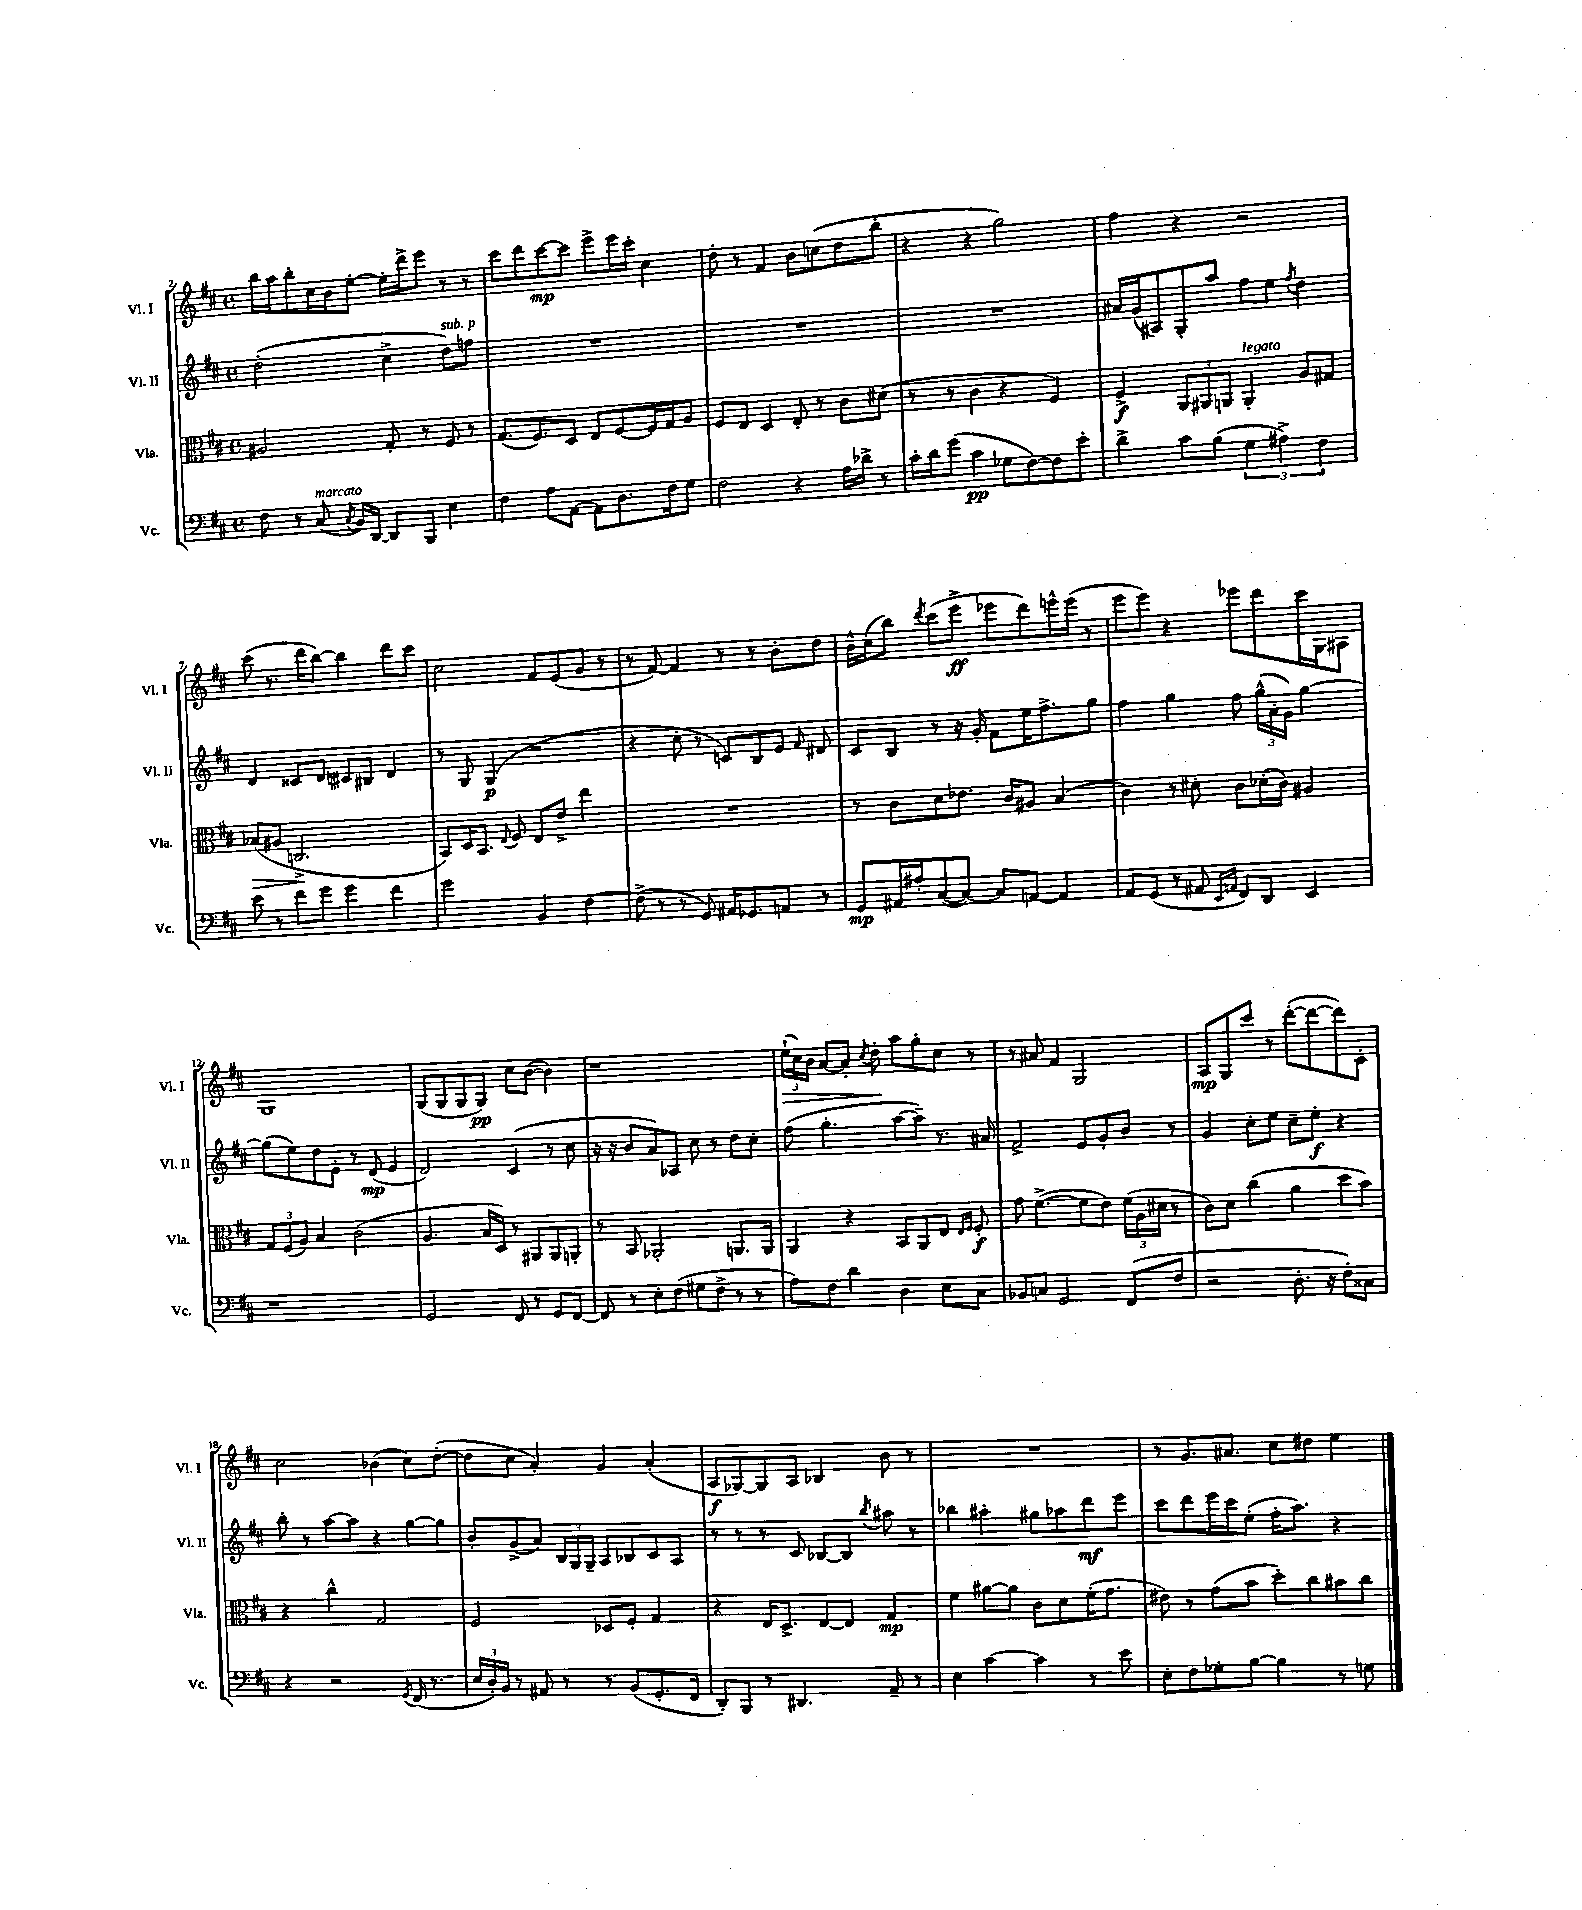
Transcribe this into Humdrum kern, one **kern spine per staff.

**kern	**dynam	**kern	**dynam	**kern	**dynam	**kern	**dynam
*part4	*part4	*part3	*part3	*part2	*part2	*part1	*part1
*staff4	*staff4	*staff3	*staff3	*staff2	*staff2	*staff1	*staff1
*I"Vc.	*	*I"Vla.	*	*I"Vl. II	*	*I"Vl. I	*
*I'Vc.	*	*I'Vla.	*	*I'Vl. II	*	*I'Vl. I	*
*clefF4	*	*clefC3	*	*clefG2	*	*clefG2	*
*k[f#c#]	*	*k[f#c#]	*	*k[f#c#]	*	*k[f#c#]	*
*M4/4	*	*M4/4	*	*M4/4	*	*M4/4	*
*met(c)	*	*met(c)	*	*met(c)	*	*met(c)	*
=2	=2	=2	=2	=2	=2	=2	=2
8F#\	.	2A#X/	.	(2dd'\	.	16bb\LL	.
.	.	.	.	.	.	16aa\J	.
8r	.	.	.	.	.	8bb'\	.
!LO:TX:a:i:t=marcato	!	!	!	!	!	!	!
(8C#/	.	.	.	.	.	16cc#\L	.
.	.	.	.	.	.	16b\J	.
8qC#/	.	.	.	.	.	.	.
16BB/LL)	.	.	.	.	.	[8ee'\J	.
[16DD/JJ	.	.	.	.	.	.	.
8DD/L]	.	8G'/	.	4cc#^\	.	16ee'\LL]	.
.	.	.	.	.	.	16ddd^\J	.
8BBB/J	.	8r	.	.	.	8eee\J	.
!	!	!	!	!LO:TX:a:i:t=sub. p	!	!	!
4E\	.	8F#/	.	8dd\L)	.	8r	.
.	.	8r	.	8ffn\J	.	8r	.
=3	=3	=3	=3	=3	=3	=3	=3
4F#\	.	(8.G/L	.	1r	.	8ccc#\L	.
.	.	.	.	.	.	8ddd\	.
.	.	8.F#/)	.	.	.	.	.
8A\L	.	.	.	.	.	[8ccc#\	mp
[8AA\J	.	8D/J	.	.	.	8ccc#\J]	.
8AA\L]	.	8E/L	.	.	.	8eee^\L	.
8.D\	.	[8F#/	.	.	.	16eee\L	.
.	.	.	.	.	.	16ccc#'\JJ	.
.	.	16F#/L]	.	.	.	4cc#\	.
16F#\k	.	16G/J	.	.	.	.	.
8G\J	.	8A/J	.	.	.	.	.
=4	=4	=4	=4	=4	=4	=4	=4
2F#\	.	8F#/L	.	1r	.	8dd'\	.
.	.	8E/J	.	.	.	8r	.
.	.	4D/	.	.	.	4f#/	.
4r	.	8E'/	.	.	.	8b\L	.
.	.	8r	.	.	.	(8ccn\	.
16A\LL	.	8c#\L	.	.	.	8dd\	.
16d-X^\JJ	.	.	.	.	.	.	.
8r	.	(8d#X\J	.	.	.	8bb'\J	.
=5	=5	=5	=5	=5	=5	=5	=5
16c#'\LL	.	8r	.	1r	.	4r	.
16d\J	.	.	.	.	.	.	.
(8g\J	.	8r	.	.	.	.	.
4c#\	pp	4c#\	.	.	.	4r	.
8G-X\L	.	4r	.	.	.	2gg\)	.
[8F#\)	.	.	.	.	.	.	.
8F#\]	.	4F#/)	.	.	.	.	.
8e'\J	.	.	.	.	.	.	.
=6	=6	=6	=6	=6	=6	=6	=6
4d^\	.	4F#^/	f	16a#X/LL	.	4ff#\	.
.	.	.	.	(16g/J	.	.	.
.	.	.	.	8A#X/)	.	.	.
8c#\L	.	12AA/L	.	8G'/	.	4r	.
.	.	12AA#X/	.	.	.	.	.
(8B\J	.	.	.	8aa/J	.	.	.
.	.	12AAn/J	.	.	.	.	.
!	!	!LO:TX:a:i:t=legato	!	!	!	!	!
6G\	.	4AA'/	.	8ff#\L	.	2r	.
.	.	.	.	8ee\J	.	.	.
6A#X^\)	.	.	.	.	.	.	.
.	.	.	.	8qff#/	.	.	.
.	.	8A/L	.	4dd\	.	.	.
6F#\	.	.	.	.	.	.	.
.	.	8G#X/J	.	.	.	.	.
!!LO:LB:g=z
=7	=7	=7	=7	=7	=7	=7	=7
!	!	!	!LO:HP:b	!	!	!	!
8e\	.	(8B-X/L	>	4d/	.	(8ccc#\	.
8r	.	8A#X/J	.	.	.	8.r	.
8f#\L	.	2.Cn^/	.	8c##X/L	.	.	.
.	.	.	.	.	.	16ddd\KL	.
8g\J	.	.	.	8d/J	.	[8bb\J)	.
4g\	.	.	.	8c#X/L	.	4bb\]	.
.	.	.	.	8B#X/J	.	.	.
4f#\	.	.	.	4d/	.	8ddd\L	.
.	.	.	.	.	.	8ccc#\J	.
.	.	.	]	.	.	.	.
=8	=8	=8	=8	=8	=8	=8	=8
2g\	.	8BB/L)	.	8r	.	2cc#\	.
.	.	16D/K	.	8G/	.	.	.
.	.	8.BB/J	.	.	.	.	.
.	.	.	.	(4G/	p	.	.
.	.	8qqE/	.	.	.	.	.
.	.	8F#/	.	.	.	.	.
4BB/	.	8E/L	.	2r	.	8f#/L	.
.	.	8e^/J	.	.	.	(8e/	.
[4F#\	.	4ee\	.	.	.	8g/J	.
.	.	.	.	.	.	8r	.
=9	=9	=9	=9	=9	=9	=9	=9
(8F#^\]	.	1r	.	4r	.	8r	.
8r	.	.	.	.	.	[8f#/)	.
8r	.	.	.	8cc#'\	.	4f#/]	.
8GG/)	.	.	.	8r	.	.	.
16AA#X/KL	.	.	.	8cn/L)	.	8r	.
8.GG-X/	.	.	.	.	.	.	.
.	.	.	.	8B/	.	8r	.
8AAn/J	.	.	.	8e/J	.	8b'\L	.
.	.	.	.	16qqf#/	.	.	.
8r	.	.	.	8d#X/	.	8dd\J	.
=10	=10	=10	=10	=10	=10	=10	=10
8GG/L	mp	8r	.	8c#/L	.	16b^^\LL	.
.	.	.	.	.	.	(16cc#\J	.
16AA#X/L	.	8c#\L	.	8B/J	.	8bb\J)	.
16A#X'/J	.	.	.	.	.	.	.
.	.	.	.	.	.	8qddd/	.
([8C#/	.	8d\	.	8r	.	(8ccc#\L	.
8C#/J_)	.	8.e-X\J	.	16r	.	8eee^\J	ff
.	.	.	.	16g'/	.	.	.
8C#/L]	.	.	.	8f#\L	.	8eee-X\L	.
.	.	16c#/KL	.	.	.	.	.
[8AAn/J	.	8A#X/J	.	16ee\K	.	8ddd\)	.
.	.	.	.	8.ff#^\	.	.	.
4AA/]	.	(4B/	.	.	.	16eeen^^\L	.
.	.	.	.	.	.	(16eee\JJ	.
.	.	.	.	8gg\J	.	8r	.
=11	=11	=11	=11	=11	=11	=11	=11
8AA/L	.	4c#\)	.	4ff#\	.	8eee\L	.
(8GG/J	.	.	.	.	.	8eee\J)	.
8r	.	8r	.	4gg\	.	4r	.
8AA#X/	.	8d#X'\	.	.	.	.	.
16qqEE/LL	.	.	.	.	.	.	.
16qqAAn/JJ	.	.	.	.	.	.	.
8FF#/L)	.	8c#\L	.	8ff#\	.	8eee-X\L	.
8DD/J	.	(16d-X'\L	.	(24gg^^\LL	.	8ddd\	.
.	.	.	.	24a'\	.	.	.
.	.	16c#\JJ)	.	.	.	.	.
.	.	.	.	24g\JJ)	.	.	.
4EE/	.	4A#X/	.	[4gg\	.	16ccc#\L	.
.	.	.	.	.	.	16G\J	.
.	.	.	.	.	.	8A#X\J	.
!!LO:LB:g=z
=12	=12	=12	=12	=12	=12	=12	=12
1r	.	12G/L	.	(8gg\L]	.	1G	.
.	.	(12F#/	.	.	.	.	.
.	.	.	.	8ee\)	.	.	.
.	.	12A/J)	.	.	.	.	.
.	.	4B/	.	8dd\	.	.	.
.	.	.	.	8e'\J	.	.	.
.	.	(2c#\	.	8r	.	.	.
.	.	.	.	(8d/	mp	.	.
.	.	.	.	4e/	.	.	.
=13	=13	=13	=13	=13	=13	=13	=13
2GG/	.	4.A/	.	2d/)	.	(8G/L	.
.	.	.	.	.	.	8G/	.
.	.	.	.	.	.	8G/	.
.	.	16B/LL	.	.	.	8G/J)	pp
.	.	16D/JJ)	.	.	.	.	.
8FF#/	.	8r	.	(4c#/	.	8cc#\L	.
8r	.	8AA#X/L	.	.	.	([8b\J	.
8GG/L	.	8AA#/	.	8r	.	4b\])	.
[8FF#/J	.	8AAn'/J	.	8cc#\	.	.	.
=14	=14	=14	=14	=14	=14	=14	=14
8FF#/]	.	8r	.	16r	.	1r	.
.	.	.	.	16r	.	.	.
8r	.	8BB/	.	8b/L	.	.	.
8E'\L	.	2AA-X'/	.	8a/)	.	.	.
(8F#\J	.	.	.	8A-X/J	.	.	.
8G#X\L	.	.	.	8cc#\	.	.	.
8F#^\J	.	.	.	8r	.	.	.
8r	.	8.AAn/L	.	8dd\L	.	.	.
8r	.	.	.	8cc#'\J	.	.	.
.	.	16AA/Jk	.	.	.	.	.
=15	=15	=15	=15	=15	=15	=15	=15
!	!	!	!	!	!	!	!LO:HP:b
8A\L)	.	4AA/	.	(8ff#\	.	(24ee`\LL	>
.	.	.	.	.	.	24cc#\)	.
.	.	.	.	.	.	24b\JJ	.
8F#\J	.	.	.	4.gg'\	.	[8a/L	.
4d\	.	4r	.	.	.	8a'/J]	.
.	.	.	.	.	.	8qcc#/	.
.	.	.	.	.	.	8dd'\	.
4D\	.	8BB/L	.	[8aa\L	.	8aa\L	]
.	.	8AA/	.	8aa~\J])	.	8gg'\	.
8E\L	.	8E/J	.	8.r	.	8cc#\J	.
.	.	16qqE/LL	.	.	.	.	.
.	.	16qqF#/JJ	.	.	.	.	.
8C#\J	.	8F#'/	f	.	.	8r	.
.	.	.	.	16a#X/	.	.	.
=16	=16	=16	=16	=16	=16	=16	=16
8BB-X/L	.	8g\	.	2f#^/	.	8r	.
8Cn/J	.	([4.f#^\	.	.	.	8a#X/	.
2GG/	.	.	.	.	.	4f#/	.
.	.	8f#\L]	.	8e/L	.	2G/	.
.	.	8e\J)	.	8g'/	.	.	.
(8FF#/L	.	(24f#\LL	.	8b/J	.	.	.
.	.	24A\	.	.	.	.	.
.	.	24d#X\JJ	.	.	.	.	.
8F#/J	.	8r	.	8r	.	.	.
=17	=17	=17	=17	=17	=17	=17	=17
2r	.	8c#\L)	.	4g/	.	8A/L	mp
.	.	8d\J	.	.	.	8G/	.
.	.	(4cc#\	.	8cc#'\L	.	8ccc#/J	.
.	.	.	.	8ee\J	.	8r	.
8.D'\	.	4a\	.	8cc#~\L	.	([8ddd'\L	.
.	.	.	.	8ee'\J	f	8ddd\_	.
16r	.	.	.	.	.	.	.
8F#'\L)	.	8dd\L	.	4r	.	8ddd\])	.
8C##X\J	.	8b\J)	.	.	.	8c#'\J	.
!!LO:LB:g=z
=18	=18	=18	=18	=18	=18	=18	=18
4r	.	4r	.	8bb'\	.	2cc#\	.
.	.	.	.	8r	.	.	.
2r	.	4cc#^^\	.	[8aa\L	.	.	.
.	.	.	.	8aa\J]	.	.	.
.	.	2G/	.	4r	.	(4b-X\	.
8qGG/	.	.	.	.	.	.	.
(16FF#/	.	.	.	[8gg\L	.	8cc#\L)	.
8.r	.	.	.	.	.	.	.
.	.	.	.	8gg\J]	.	([8dd'\J	.
=19	=19	=19	=19	=19	=19	=19	=19
24E/LL	.	2F#/	.	8b'/L	.	8dd\L]	.
24D'/)	.	.	.	.	.	.	.
24BB/JJ	.	.	.	.	.	.	.
8r	.	.	.	(8g^/	.	8cc#\J	.
8AA#X/	.	.	.	8a/J)	.	4a'/)	.
8r	.	.	.	24B/LL	.	.	.
.	.	.	.	24G/	.	.	.
.	.	.	.	24G~/JJ	.	.	.
8r	.	8D-X/L	.	8A/L	.	4g/	.
(8BB/L	.	8F#'/J	.	8B-X/	.	.	.
8.GG'/	.	4G/	.	8c#/	.	(4a'/	.
.	.	.	.	8A/J	.	.	.
16FF#/Jk	.	.	.	.	.	.	.
=20	=20	=20	=20	=20	=20	=20	=20
8DD'/L)	.	4r	.	8r	.	8A/L	f
8BBB/J	.	.	.	8r	.	[8G-X/)	.
8r	.	16E/KL	.	8r	.	8G-/]	.
.	.	8.D^/J	.	.	.	.	.
4.DD#X/	.	.	.	8c#/	.	8A/J	.
.	.	[8E/L	.	[8B-X/L	.	4B-X/	.
.	.	8E/J]	.	8B-/J]	.	.	.
.	.	.	.	8qbb/	.	.	.
8AA~/	.	4G/	mp	8aa#X\	.	8b\	.
8r	.	.	.	8r	.	8r	.
=21	=21	=21	=21	=21	=21	=21	=21
4E\	.	4f#\	.	4bb-X\	.	1r	.
[4c#\	.	[8a#X\L	.	4aa#X'\	.	.	.
.	.	8a#\J]	.	.	.	.	.
4c#\]	.	8c#\L	.	8gg#X\L	.	.	.
.	.	8d\	.	8aa-X\	.	.	.
8r	.	(16f#'\K	.	8ddd\	mf	.	.
.	.	8.g\J	.	.	.	.	.
8e\	.	.	.	8eee\J	.	.	.
=22	=22	=22	=22	=22	=22	=22	=22
8E'\L	.	8e#X\)	.	8ccc#\L	.	8r	.
8F#\	.	8r	.	8ddd\	.	8.g/L	.
8G-X'\	.	(8g\L	.	16eee\L	.	.	.
.	.	.	.	16ccc#\J	.	8.a#X/J	.
[8B\J	.	8b\J	.	(8ee'\J	.	.	.
4B\]	.	8dd'\L)	.	16ff#'\KL	.	8cc#\L	.
.	.	.	.	8.aa\J)	.	.	.
.	.	8cc#\	.	.	.	8dd#X\J	.
8r	.	8b#X\	.	4r	.	4ee\	.
8Gn\	.	8cc#\J	.	.	.	.	.
==	==	==	==	==	==	==	==
*-	*-	*-	*-	*-	*-	*-	*-
